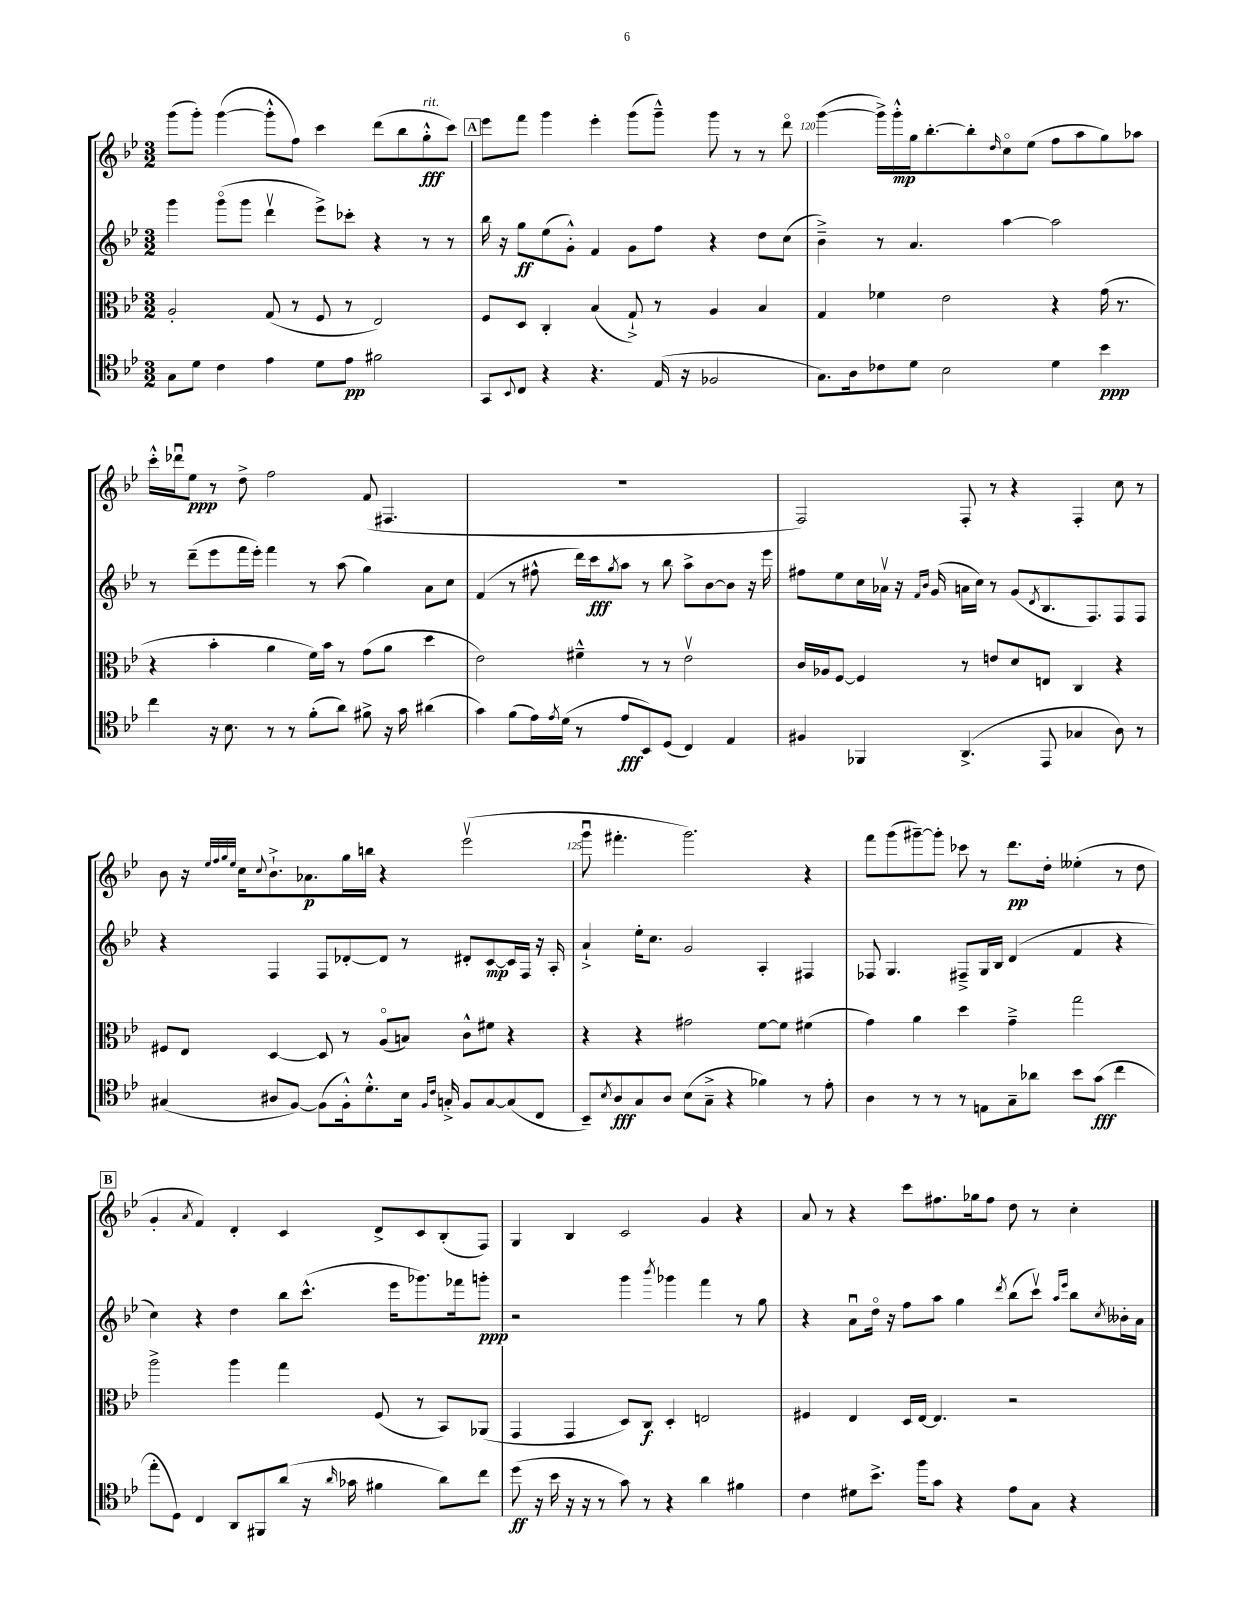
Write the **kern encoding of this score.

**kern	**dynam	**kern	**dynam	**kern	**dynam	**kern	**dynam
*part4	*part4	*part3	*part3	*part2	*part2	*part1	*part1
*staff4	*staff4	*staff3	*staff3	*staff2	*staff2	*staff1	*staff1
*clefC4	*	*clefC3	*	*clefG2	*	*clefG2	*
*k[b-e-]	*	*k[b-e-]	*	*k[b-e-]	*	*k[b-e-]	*
*M3/2	*	*M3/2	*	*M3/2	*	*M3/2	*
=118	=118	=118	=118	=118	=118	=118	=118
8G\L	.	2A'/	.	4ggg\	.	(8ggg\L	.
8d\J	.	.	.	.	.	8ggg'\J)	.
4c\	.	.	.	(8ggg\L	.	([4ggg\	.
.	.	.	.	8ggg\J	.	.	.
4e-\	.	(8G/	.	4dddv\	.	8ggg'^^\L]	.
.	.	8r	.	.	.	8ff\J)	.
8d\L	.	8F/	.	8eee-^\L)	.	4ccc\	.
8e-\J	pp	8r	.	8ccc-X'\J	.	.	.
2f#X\	.	2E-/)	.	4r	.	(8ddd\L	.
.	.	.	.	.	.	8bb-\	.
!	!	!	!	!	!	!LO:TX:a:i:t=rit.	!
.	.	.	.	8r	.	8gg'^^\	fff
.	.	.	.	8r	.	8ccc\J)	.
!!LO:REH:place=s1:t=A
=119	=119	=119	=119	=119	=119	=119	=119
8GG/L	.	8F/L	.	16bb-\	.	8eee-\L	.
.	.	.	.	16r	.	.	.
8qqBB-/	.	.	.	.	.	.	.
8C/J	.	8D/J	.	8gg\L	ff	8fff\J	.
4r	.	4C'/	.	(8ee-\	.	4ggg\	.
.	.	.	.	8g'^^\J)	.	.	.
4.r	.	(4B-/	.	4f/	.	4eee-'\	.
.	.	8G`^/)	.	8g\L	.	(8ggg\L	.
(16E-/	.	8r	.	8ff\J	.	8ggg~^^\J)	.
16r	.	.	.	.	.	.	.
2F-X/	.	4A/	.	4r	.	8ggg\	.
.	.	.	.	.	.	8r	.
.	.	4B-/	.	8dd\L	.	8r	.
.	.	.	.	(8cc\J	.	8ddd\	.
=120	=120	=120	=120	=120	=120	=120	=120
8.G\L)	.	4G/	.	4b-~^\)	.	([4ggg\	.
16A\k	.	.	.	.	.	.	.
8c-X\	.	4f-X\	.	8r	.	16ggg^\LL])	.
.	.	.	.	.	.	16ggg'^^\	mp
8d\J	.	.	.	4.a/	.	16gg\J	.
.	.	.	.	.	.	[8.bb-'\	.
2B-\	.	2e-\	.	.	.	.	.
.	.	.	.	.	.	8bb-'\]	.
.	.	.	.	.	.	16qqdd/	.
.	.	.	.	[4aa\	.	8cc\	.
.	.	.	.	.	.	(8ee-\J	.
4d\	.	4r	.	2aa\]	.	8ff\L	.
.	.	.	.	.	.	8aa\	.
4b-\	ppp	(16g\	.	.	.	8gg\)	.
.	.	8.r	.	.	.	.	.
.	.	.	.	.	.	8aa-X\J	.
!!LO:LB:g=z
=121	=121	=121	=121	=121	=121	=121	=121
4cc\	.	4r	.	8r	.	16ccc'^^\LL	.
.	.	.	.	.	.	16ddd-Xu\J	.
.	.	.	.	(8ddd~\L	.	8ee-\J	ppp
16r	.	4b-'\	.	8eee-\	.	8r	.
8.B-\	.	.	.	.	.	.	.
.	.	.	.	16fff\L	.	8dd^\	.
.	.	.	.	16eee-'\JJ)	.	.	.
8r	.	4a\	.	4fff\	.	2ff\	.
8r	.	.	.	.	.	.	.
(8f'\L	.	16f\LL)	.	8r	.	.	.
.	.	16b-\JJ	.	.	.	.	.
8a\J)	.	8r	.	(8aa\	.	.	.
8f#X^\	.	(8g\L	.	4gg\)	.	(8f/	.
16r	.	8a\J	.	.	.	4.F#X/	.
16g\	.	.	.	.	.	.	.
(4a#X\	.	4dd\	.	8a\L	.	.	.
.	.	.	.	8cc\J	.	.	.
=122	=122	=122	=122	=122	=122	=122	=122
4g\)	.	2e-\)	.	(4f/	.	1.r	.
(8f\L	.	.	.	8r	.	.	.
16e-\L)	.	.	.	8ff#X^^\	.	.	.
8qe-/	.	.	.	.	.	.	.
(16d\JJ	.	.	.	.	.	.	.
8r	.	4f#X~^^\	.	16ddd\LL)	.	.	.
.	.	.	.	16ccc\J	fff	.	.
.	.	.	.	8qgg/	.	.	.
8e-/L	fff	.	.	8aa\J	.	.	.
8BB-/)	.	8r	.	8r	.	.	.
(8D/J	.	8r	.	8bb-\	.	.	.
4C/)	.	2e-v\	.	8aa^\L	.	.	.
.	.	.	.	[8b-\	.	.	.
4E-/	.	.	.	8b-\J]	.	.	.
.	.	.	.	16r	.	.	.
.	.	.	.	16eee-\	.	.	.
=123	=123	=123	=123	=123	=123	=123	=123
4F#X/	.	16c/LL	.	8ff#X\L	.	2F/)	.
.	.	16A-X/J	.	.	.	.	.
.	.	[8F/J	.	8ee-\	.	.	.
4FF-X/	.	4F/]	.	16cc\L	.	.	.
.	.	.	.	16a-Xv\JJ	.	.	.
.	.	.	.	16r	.	.	.
.	.	.	.	16qqf/LL	.	.	.
.	.	.	.	16qqb-/JJ	.	.	.
.	.	.	.	(16g/	.	.	.
(4.AA^/	.	8r	.	16an\LL	.	8F'/	.
.	.	.	.	16cc\JJ)	.	.	.
.	.	8en/L	.	8r	.	8r	.
.	.	8d/	.	(8g/L	.	4r	.
.	.	.	.	8qd/	.	.	.
8EE-/	.	8En/J	.	8.B-/	.	.	.
4G-X/	.	4C/	.	.	.	4F'/	.
.	.	.	.	8.F/)	.	.	.
8A\)	.	4r	.	8F/	.	8cc\	.
8r	.	.	.	8F/J	.	8r	.
!!LO:LB:g=z
=124	=124	=124	=124	=124	=124	=124	=124
(4G#X/	.	8F#X/L	.	4r	.	8b-\	.
.	.	8E-/J	.	.	.	16r	.
.	.	.	.	.	.	32qqee-/LLL	.
.	.	.	.	.	.	32qqff/	.
.	.	.	.	.	.	32qqgg/	.
.	.	.	.	.	.	32qqee-/JJJ	.
.	.	.	.	.	.	16cc\KL	.
.	.	.	.	.	.	8qqcc/	.
8A#X/L	.	[4D/	.	4F/	.	8.b-`^\	.
[8F/J)	.	.	.	.	.	.	.
.	.	.	.	.	.	8.a-X\	p
(8F\L]	.	8D/]	.	8F/L	.	.	.
16F'^^\k)	.	8r	.	[8d-X'/	.	16gg\L	.
8.d'^^\	.	.	.	.	.	16bbn\JJ	.
.	.	(8A/L	.	8d-/J]	.	4r	.
16B-\Jk	.	8Bn/J)	.	8r	.	.	.
16qqF/LL	.	.	.	.	.	.	.
16qqc/JJ	.	.	.	.	.	.	.
16Gn'^/	.	.	.	.	.	.	.
8F/L	.	8c^^\L	.	8d#X'/L	.	(2eee-v\	.
[8G/	.	8f#X\J	.	[8c/	mp	.	.
(8G/]	.	4r	.	16c/L]	.	.	.
.	.	.	.	16F/JJ	.	.	.
8C/J	.	.	.	16r	.	.	.
.	.	.	.	16A'/	.	.	.
=125	=125	=125	=125	=125	=125	=125	=125
8BB-~/L)	.	4r	.	4a`^/	.	8gggu\	.
8qB-/	.	.	.	.	.	.	.
8A/	fff	.	.	.	.	4.fff#X'\	.
8G/	.	4r	.	16ee-'\KL	.	.	.
.	.	.	.	8.cc\J	.	.	.
8A/J	.	.	.	.	.	.	.
(8B-\L	.	2g#X\	.	2g/	.	2.ggg\)	.
8G~^\J	.	.	.	.	.	.	.
4r	.	.	.	.	.	.	.
4f-X\)	.	[8f\L	.	4A'/	.	.	.
.	.	8f\J]	.	.	.	.	.
8r	.	(4f#X\	.	4F#X/	.	4r	.
8e-'\	.	.	.	.	.	.	.
=126	=126	=126	=126	=126	=126	=126	=126
4A\	.	4g\)	.	8F-X/	.	8fff\L	.
.	.	.	.	4.G/	.	(8ggg\	.
8r	.	4a\	.	.	.	[8ggg#X~\)	.
8r	.	.	.	.	.	8ggg#'\J]	.
8r	.	4dd\	.	8F#X~^/L	.	8ccc-X\	.
8En\L	.	.	.	16G/L	.	8r	.
.	.	.	.	16B-/JJ	.	.	.
8G~\	.	4g~^\	.	(4d/	.	8.ddd\L	pp
8a-X\J	.	.	.	.	.	.	.
.	.	.	.	.	.	16dd'\Jk	.
8b-\L	.	2gg\	.	4f/	.	(4ee--X'\	.
(8g\J	fff	.	.	.	.	.	.
4cc\	.	.	.	4r	.	8r	.
.	.	.	.	.	.	8dd\	.
!!LO:LB:g=z
!!LO:REH:place=s1:t=B
=127	=127	=127	=127	=127	=127	=127	=127
8ee-'\L	.	2aa^\	.	4cc\)	.	4g'/	.
8D\J)	.	.	.	.	.	.	.
.	.	.	.	.	.	8qa/	.
4C/	.	.	.	4r	.	4f/)	.
8AA/L	.	4aa\	.	4dd\	.	4d'/	.
8FF#X/	.	.	.	.	.	.	.
(8a/J	.	4gg\	.	8bb-\L	.	4c/	.
16r	.	.	.	(8.ccc^^\J	.	.	.
16qqa/	.	.	.	.	.	.	.
16g-X\	.	.	.	.	.	.	.
4f#X\	.	(8F/	.	.	.	8d^/L	.
.	.	.	.	16eee-\KL	.	.	.
.	.	8r	.	8.ggg-X\)	.	8c/	.
8a\L)	.	8BB-/L)	.	.	.	(8B-'/	.
.	.	.	.	16fff-X\k	.	.	.
8cc\J	.	(8AA-X/J	.	8gggn'\J	ppp	8F/J)	.
=128	=128	=128	=128	=128	=128	=128	=128
(8dd\	ff	4GG/	.	2r	.	4G/	.
16r	.	.	.	.	.	.	.
16b-\	.	.	.	.	.	.	.
16r	.	4GG/	.	.	.	4B-/	.
16r	.	.	.	.	.	.	.
8r	.	.	.	.	.	.	.
8g\)	.	8D/L)	.	4ggg\	.	2c/	.
8r	.	8C/J	f	.	.	.	.
.	.	.	.	8qbbb-/	.	.	.
4r	.	4D'/	.	4ggg-X\	.	.	.
4a\	.	2En/	.	4fff\	.	4g/	.
4f#X\	.	.	.	8r	.	4r	.
.	.	.	.	8gg\	.	.	.
=129	=129	=129	=129	=129	=129	=129	=129
4c\	.	4F#X/	.	4r	.	8a/	.
.	.	.	.	.	.	8r	.
8d#X\L	.	4E-/	.	8au\L	.	4r	.
8.b-^\J	.	.	.	16dd\Jk	.	.	.
.	.	.	.	16r	.	.	.
.	.	16D/LL	.	8ff\L	.	8ccc\L	.
16ff\KL	.	[16E-/JJ	.	.	.	.	.
8g\J	.	4.E-/]	.	8aa\J	.	8.ff#X\	.
4r	.	.	.	4gg\	.	.	.
.	.	.	.	.	.	16gg-X\k	.
.	.	.	.	.	.	8ff#\J	.
.	.	.	.	8qddd/	.	.	.
8e-\L	.	2r	.	(8bb-\L	.	8dd\	.
8G\J	.	.	.	8cccv\J)	.	8r	.
.	.	.	.	16qqaa/LL	.	.	.
.	.	.	.	16qqeee-/JJ	.	.	.
4r	.	.	.	8bb-\L	.	4cc'\	.
.	.	.	.	8qcc/	.	.	.
.	.	.	.	16b--X'\L	.	.	.
.	.	.	.	16a\JJ	.	.	.
==	==	==	==	==	==	==	==
*-	*-	*-	*-	*-	*-	*-	*-
